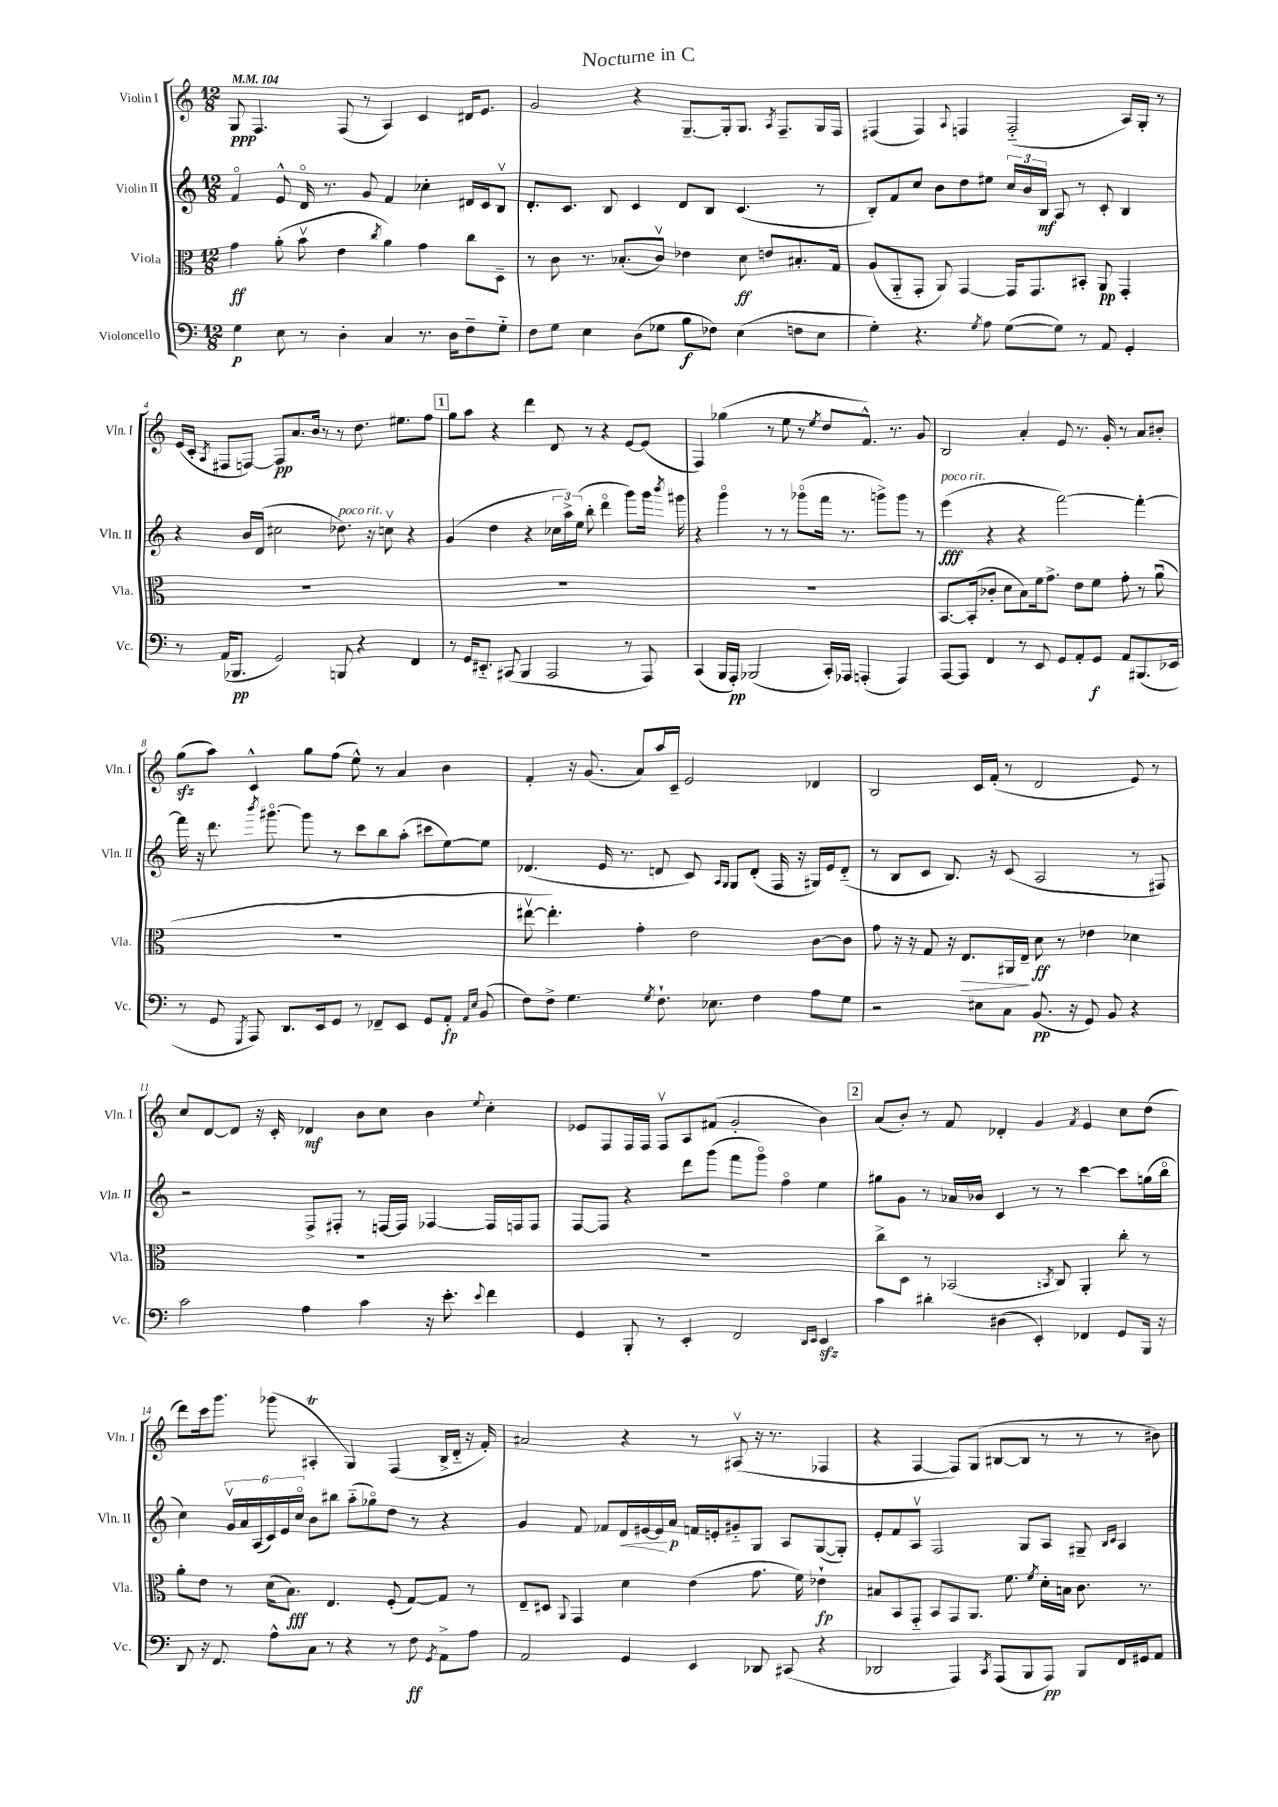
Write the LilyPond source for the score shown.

\header { title = "Nocturne in C" }
<<
\new StaffGroup <<
\new Staff = "s0" \with { instrumentName = "Violin I" shortInstrumentName = "Vln. I" } {
    \clef treble \key c \major \numericTimeSignature \time 12/8 \tempo 4 = 104
    \autoBeamOff g8\ppp f4. f8( r8 a4) c'4 dis'16[ e'8.] |
    g'2 r4 g8.[~-- g16-. g8.] \acciaccatura { a8 } f8.[-- g16 f16] |
    fis4( fis4) \appoggiatura { a8 } f4 f2-_( a16[) g16]-. r8 |
    e'16[( c'16]-. \acciaccatura { a8 } fis8[ f8]~) f8[\pp a'8. b'16] r8 r8 d''8. eis''8.[ f''8] |
    \mark \markup { \box "1" } g''8[ a''8] r4 d'''4 d'8 r8 r4 e'8[~ e'8]( |
    f4) ges''4( r8 e''8 r8 \acciaccatura { e''8 } d''8[ f'8.]-^) r8. g'8 |
    b2 a'4-. e'8 r8. g'16-. r8 a'8[ bis'8]-. |
    g''8[\sfz( a''8]) c'4-^ g''8[ f''8]( e''8-^) r8 a'4 b'4 |
    f'4-. r16 g'8.( a'8[) a''16 c'16]-- e'2 des'4 |
    b2 c'16[ f'16]-.( r8 d'2 e'8) r8 |
    c''8[ d'8~ d'8] r16 c'16-. des'4\mf b'8[ c''8] b'4 \appoggiatura { e''8 } c''4-. |
    ees'8[ f8 f16 f16] f8[\upbow a8 fis'8]( g'2-. b'4) |
    \mark \markup { \box "2" } a'8[( b'8]-.) r8 f'8 des'4-. g'4 \acciaccatura { f'8 } e'4 c''8[ d''8]( |
    d'''8[) c'''16 g'''8.] ges'''8( ais4-.\trill g4) f4( b16[-> d'16]-_ r16 f'16-.) |
    ais'2 r4 r8 ais8\upbow( r16 r8. fes4 |
    r4 f4~ f8[) g8]( bis8[~ bis8] r8 r8 r8 bis'8) \bar "|." |
}
\new Staff = "s1" \with { instrumentName = "Violin II" shortInstrumentName = "Vln. II" } {
    \clef treble \key c \major \numericTimeSignature \time 12/8
    \autoBeamOff f'4\flageolet e'8-^ d'16\flageolet r8. g'8 f'4 ces''4-. dis'16[ c'16 b8]\upbow |
    d'8.[-. c'8.] b8 c'4 d'8[ b8] c'4.( r8 |
    b8[-.) f'8 c''8] b'8[ d''8 eis''8] \tuplet 3/2 { c''16[ b'16 b16]\mf } a8 r8 c'8-. b4 |
    r4 b'16[ d'16]( cis''2 des''8.^\markup { \italic "poco rit." }) r16 c''8\upbow r4 |
    \mark \markup { \box "1" } g'4( d''4 r4 \tuplet 3/2 { ces''16[ a''16->) e''16]( } b''8-. d'''4\flageolet g'''8[) g'''16] \acciaccatura { b'''8 } gis'''16 |
    r4 g'''4\flageolet r8 r8 ges'''8[\flageolet( f'''16] r8. g'''8[->) g'''8] r8 |
    e'''4\fff^\markup { \italic "poco rit." }( r4 r4 f'''2~) f'''4~-. |
    f'''16 r16 d'''8. \acciaccatura { b'''8 } gis'''8.~\flageolet gis'''8 r8 c'''8[ b''8 a''8]-.( cis'''8[ e''8~) e''8] |
    des'4.( e'16 r8. d'8 c'8) \grace { a16[ g16] } g8[ d'8]-.( f16 r16 gis16[) e'16 d'8]-_( |
    r8 b8[ c'8] b8.) r16 c'8( a2 r8 fis8) |
    r2 f8[-> fis8]-. r8 f16[~ f16] fes4~ fes16[ f16 f8] |
    f8[~ f8] r4 d'''8[ g'''8]( f'''8[ g'''8]\flageolet) f''4\flageolet e''4 |
    \mark \markup { \box "2" } gis''8[ g'8] r8 aes'16[ bes'16] c'4 r8 r8 c'''4~ c'''8[ g''16( b''16]\flageolet |
    c''4) \tuplet 6/4 { g'16[\upbow a'16 a16( c'16) e'16 c''16]\flageolet } b'8[ bis''8] a''8[-_( ges''8\flageolet) d''8] r8 r4 |
    g'4 f'8 fes'8[ d'16\< eis'16~ eis'16\! a'16]\p f'16[ e'16-. gis'8-_ g8] a8[ g8~( g8]-.) |
    e'8[-. f'8 a8]\upbow f2 g8[ a8] gis8-- \grace { b16[ c'16] } a4 \bar "|." |
}
\new Staff = "s2" \with { instrumentName = "Viola" shortInstrumentName = "Vla." } {
    \clef alto \key c \major \numericTimeSignature \time 12/8
    \autoBeamOff g'4\ff a'8-.( b'8\upbow e'4 \acciaccatura { c''8 } a'4) g'4 c''8[ d8]-- |
    r8 c'8 r8. bes8.[-.( c'8]\upbow) ees'4 d'8\ff e'8[ bis8.-. g16] |
    a8[( a,8-_ g,8]-. a,8) g,4~ g,16[ g,8. bis,8]-. a,8\pp g,4-. |
    R1. |
    \mark \markup { \box "1" } R1. |
    R1. |
    b,8.[~ b,16-.( ces'8]-. d'8[ b8) f'16 g'8.]-> e'8[ f'8] g'8-. r8 a'8\downbow( |
    R1. |
    eis''8~\upbow eis''4.-.) g'4-. e'2 c'8[~ c'8] |
    g'8 r16 r16 g8 r16 e8.[\> ais,16 e16]--\! d'8\ff r8 ees'4 des'4 |
    R1. |
    R1. |
    \mark \markup { \box "2" } c''8[-> d8] r8 bes,2( \acciaccatura { b,8 } c8) a,4-. c''8-. r8 |
    a'8[-. e'8] r8 d'16[( b8.]\fff) e4. f8-.( g8[~) g8] r8 |
    e8[-- dis8] \appoggiatura { a,8 } g,4 d'4 e'4( g'8. f'16) ees'4-!\fp |
    bis8[ b,8 g,8]-_ b,8[ g,8 a,8.] f'8. \acciaccatura { f'8 } d'16[-. b16] c'8. r8. \bar "|." |
}
\new Staff = "s3" \with { instrumentName = "Violoncello" shortInstrumentName = "Vc." } {
    \clef bass \key c \major \numericTimeSignature \time 12/8
    \autoBeamOff g4\p e8 r8 d4-. c4 r8. d16[ f8-- g8]-_ |
    f8[ g8] e4 d8[( ges8] b8[\f fes8]) e4( f8[ e8] |
    g4-.) r4. \acciaccatura { g8 } a8 g8[~( g8]) r8 a,8 g,4-. |
    r8 a,16[( bes,,8.]\pp g,2) b,,8 r4 f,4 |
    \mark \markup { \box "1" } r8 g,16[ eis,8.]-_ cis,8( b,,4 a,,2 r8 a,,8) |
    c,4( b,,16[ a,,16]-.\pp) bes,,2( c,16[-.) aes,,16] a,,4-.( a,,4) |
    a,,8[~ a,,8] f,4 r8 e,8 g,8[ a,8-. g,8]\f a,8[ bis,,8.( ees,16] |
    r8 g,8 \acciaccatura { g,,8 } a,,8) d,8.[ e,16 g,8] r8 fes,8[-- e,8] g,8[ a,8]-.\fp \grace { a,16[ e16] } b,8( |
    f8[) f8]-> g4. \acciaccatura { g8 } f8.-! ees8. f4 a8[ g8] |
    r2 eis8[ c8] b,8.\pp( r16 g,8) b,8 r4 |
    c'2 a4 c'4 r16 e'8.-. \appoggiatura { e'8 } f'4 |
    g,4 b,,8-. r8 e,4-. f,2 \grace { d,16[ e,16] } e,4\sfz |
    \mark \markup { \box "2" } c'4 dis'4-. dis4( e,4-.) fes,4 g,8[ b,,16] r16 |
    d,8 r16 f,8. a8[-^ c8] r8 r4 r8 f8\ff \acciaccatura { g,8 } a,8[-> a8] |
    a,2 g,4 e,4 des,8 cis,8( r4 |
    des,2 a,,4) \acciaccatura { c,8 } a,,8[( b,,8 a,,8]\pp) b,,8[ f,16 gis,16 a,8] \bar "|." |
}
>>
>>
